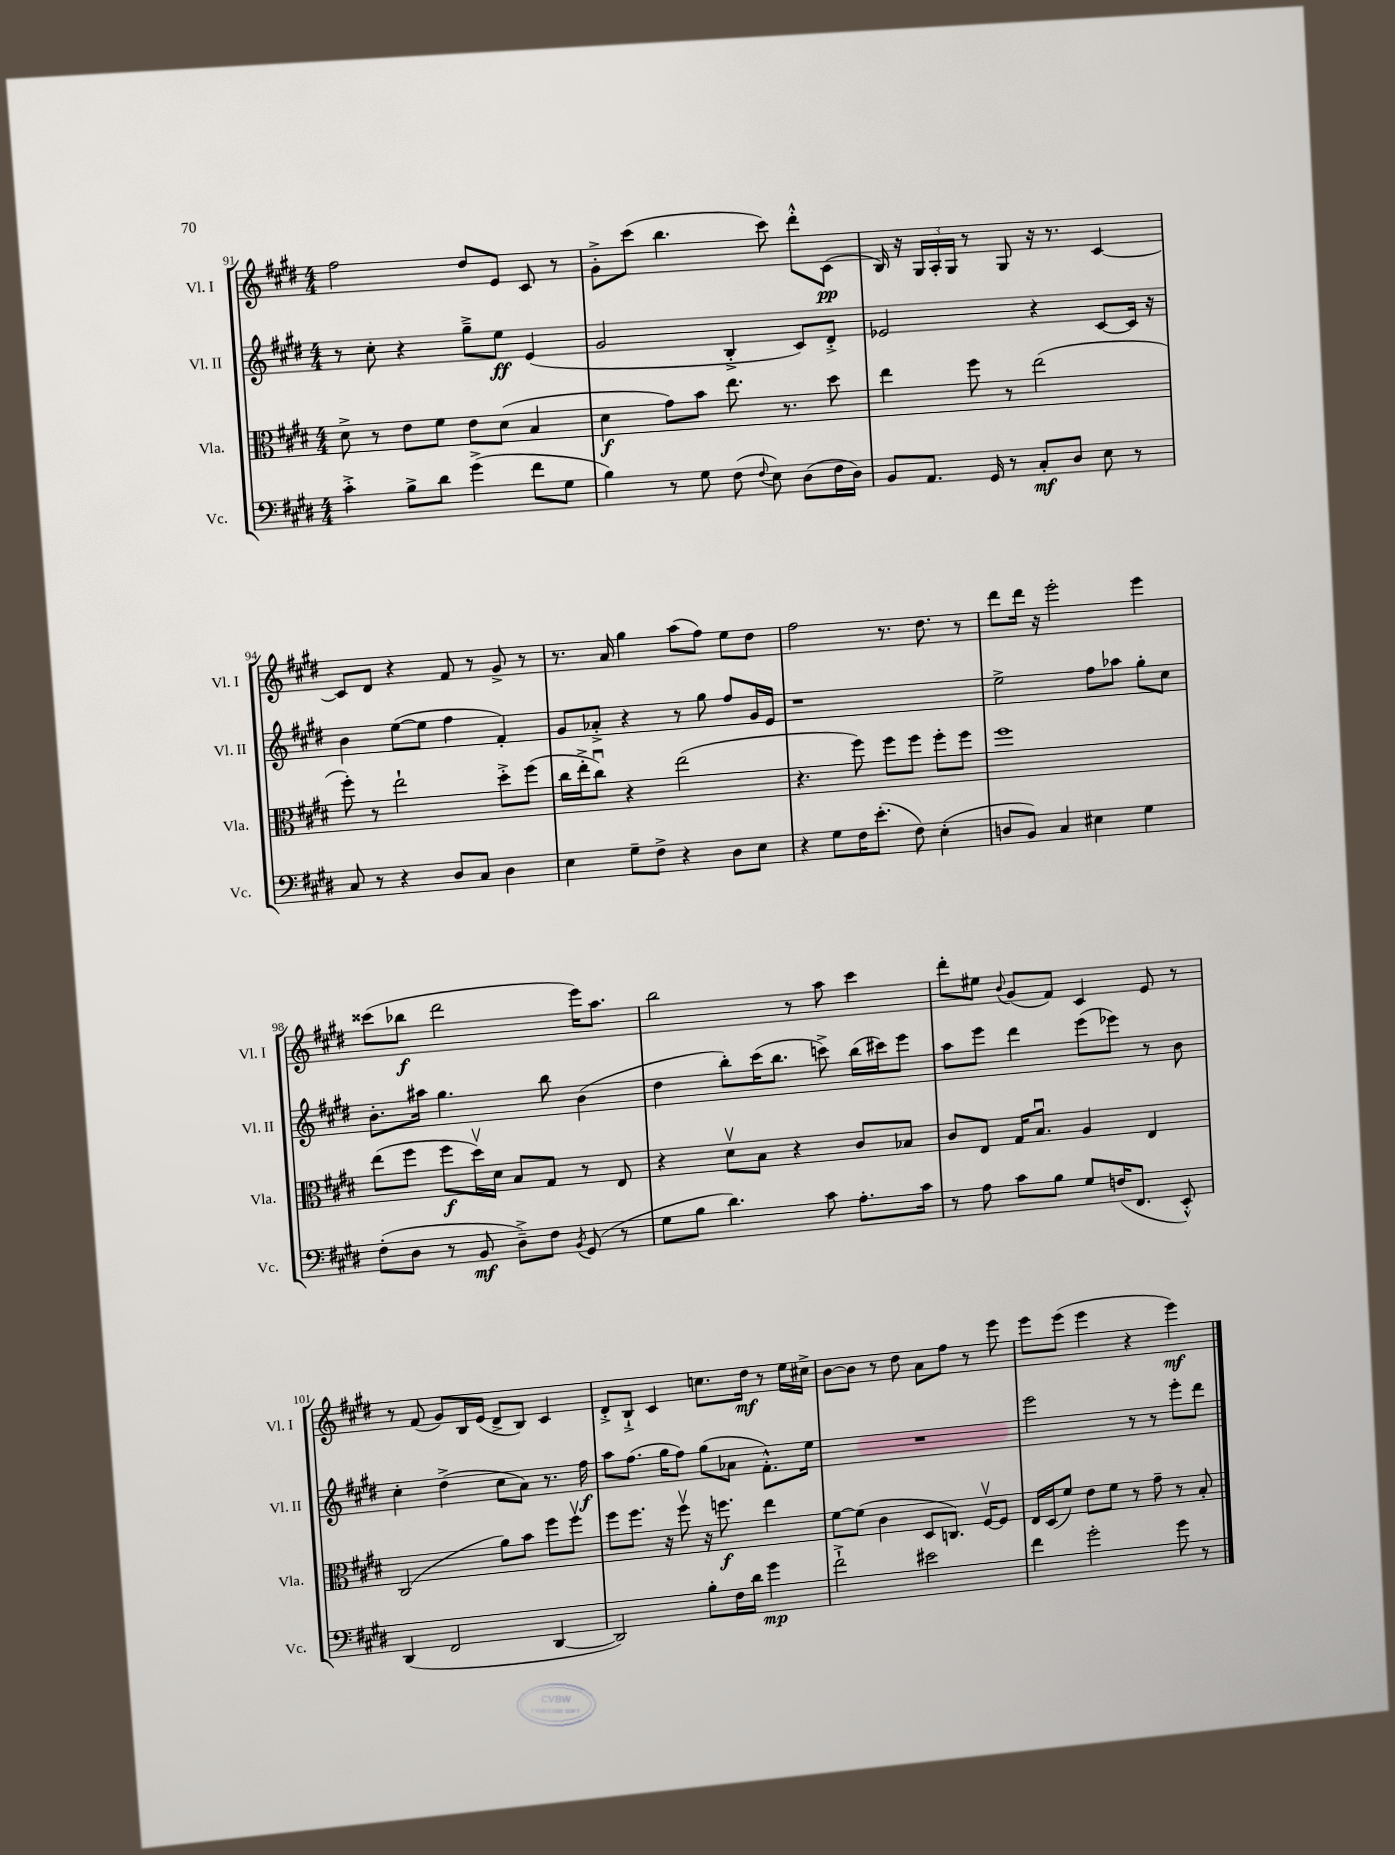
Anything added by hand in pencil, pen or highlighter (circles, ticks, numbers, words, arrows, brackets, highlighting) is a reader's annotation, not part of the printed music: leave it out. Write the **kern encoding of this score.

**kern	**kern	**kern	**kern
*staff4	*staff3	*staff2	*staff1
*clefF4	*clefC3	*clefG2	*clefG2
*k[f#c#g#d#]	*k[f#c#g#d#]	*k[f#c#g#d#]	*k[f#c#g#d#]
*M4/4	*M4/4	*M4/4	*M4/4
4c#'^\	8d#^\	8r	2ff#\
.	8r	8cc#'\	.
8B^\L	8e\L	4r	.
8d#\J	8f#\J	.	.
(4g#^\	8e\L	8gg#~^\L	8dd#/L
.	(8d#\J	8ee\J	8e/J
8f#\L	4B/	(4e/	8c#/
8G#\J	.	.	8r
=	=	=	=
4B\)	4d#\	2g#/	8g#'^\L
.	.	.	(8ccc#\J
8r	8g#\L)	.	4.bb\
8G#\	8b\J	.	.
(8F#\	8.ee\	4B'^/	.
8qqF#/	.	.	.
8E\)	.	.	8ccc#\)
.	8.r	.	.
(8D#\L	.	8c#/L)	8ddd#'^^\L
16F#\L	8dd#\	8d#'^/J	(8c#\J
16D#\JJ)	.	.	.
=	=	=	=
8BB/L	4ee\	2e-/	16B/)
.	.	.	16r
8.AA/J	.	.	24G#/LL
.	.	.	24A'/
.	.	.	24G#/JJ
.	8ff#\	.	8r
16GG#/	.	.	.
8r	8r	.	8G#/
8C#'/L	(2ee\	4r	16r
.	.	.	8.r
8D#/J	.	.	.
8E\	.	[8c#/L	[4c#/
8r	.	16c#/]Jk	.
.	.	16r	.
=	=	=	=
8C#/	8ff#'\)	4b\	8c#/]L
8r	8r	.	8d#/J
4r	2ee`\	([8ee\L	4r
.	.	8ee\]J	.
8D#/L	.	4ff#\	8f#/
8C#/J	.	.	8r
4D#\	8dd#'^\L	4f#'/)	8g#^/
.	(8ff#\J	.	8r
=	=	=	=
4E\	16cc#\LL	8g#/L	8.r
.	16ee'^\J	.	.
.	8cc#u\J)	8a-'^/J	.
.	.	.	16a/
8G#~\L	4r	4r	4gg#\
8F#^\J	.	.	.
4r	(2ee\	8r	(8aa\L
.	.	8gg#\	8ff#\J)
8D#\L	.	8ff#/L	8ee\L
8E\J	.	16g#/L	8dd#\J
.	.	16e/JJ	.
=	=	=	=
4r	4.r	1r	2ff#\
8G#\L	.	.	.
16F#\K	8ff#\)	.	.
(8.e'\J	.	.	.
.	8ff#\L	.	8.r
8F#\)	8ff#\J	.	.
.	.	.	8.dd#\
(4E'\	8ff#'\L	.	.
.	8ff#\J	.	8r
=	=	=	=
8D/L	1ff#	2ee^\	8ddd#\L
8BB/J)	.	.	16ddd#\Jk
.	.	.	16r
4C#/	.	.	2eee'\
4E#\	.	8ff#\L	.
.	.	8aa-\J	.
4G#\	.	8gg#'\L	4eee\
.	.	8cc#\J	.
=	=	=	=
(8F#'\L	(8ee\L	8.b'\L	(8ccc##\L
8D#\J	8ff#\J	.	8bb-\J
.	.	16aa#\Jk	.
8r	8ff#\L	4.gg#\	2ddd#\
8BB/	16dd#v\L)	.	.
.	16d#\JJ	.	.
8D#~^\L)	8B/L	.	.
8F#\J	8G#/J	8bb\	.
8qBB/	.	.	.
(8GG#/	8r	(4b\	16eee\LK)
.	.	.	8.aa\J
8r	8E/	.	.
=	=	=	=
8G#\L	4r	4dd#\	2bb\
8B\J	.	.	.
4.d#\)	8d#v\L	8bb'\L)	.
.	8B\J	(16ccc#\K	.
.	.	8.bb\J	.
.	4r	.	8r
8c#\	.	8ccc^\)	8aa\
8.A'\L	8c#/L	(16bb\LL	4ccc#\
.	.	16ccc#\J)	.
.	8B-/J	8eee\J	.
16c#\Jk	.	.	.
=	=	=	=
8r	8c#/L	8aa\L	8ddd#'\L
8A\	8E/J	8eee\J	8ee#\J
.	.	.	8qqb/
8c#\L	16G#/LK	4ddd#\	(8g#/L
.	8.Bu/J	.	.
8B\J	.	.	8f#/J)
8G#/L	4A/	(8eee\L	4c#/
(16F/K	.	8eee-\J)	.
8.FF#/J	.	.	.
.	4E/	8r	8e/
8EE'^^/)	.	8b\	8r
=	=	=	=
(4DD#/	(2C#/	4cc#'\	8r
.	.	.	(8f#/
2FF#/	.	(4dd#^\	8g#/L)
.	.	.	16B/L
.	.	.	(16e/JJ
.	8a\L)	8cc#\L	8d#^/L
.	8b\J	8a\J)	8B/J)
[4DD#/	8ff#\L	8.r	4c#/
.	8ff#v\J	.	.
.	.	16ff#\	.
=	=	=	=
2DD#/])	8ff#\L	8aa\L	8d#'^/L
.	8.ff#\J	(8.ff#\J	8B`^/J
.	.	.	4c#/
.	16r	16gg#\LK	.
.	8ff#v\	8ff#\J)	.
8B'\L	16r	(8gg#\L	8.cc\L
.	8.ff\	.	.
16F#\L	.	8a-\J	.
16d#\JJ	.	.	16dd#\Jk
4g#\	4ee\	8.f#'^^\L)	8r
.	.	.	16ee\LL
.	.	16ee\Jk	16cc#^\JJ
=	=	=	=
2f#`^\	[8f#\L	1r	[8b\L
.	(8f#\]J	.	8b\]J
.	4c#\	.	8r
.	.	.	8dd#\
2e#\	8D#/L	.	8a\L
.	8.C/J)	.	8ff#\J
.	.	.	8r
.	[16F#v/LK	.	.
.	8F#/]J	.	8eee\
=	=	=	=
4f#\	16E/LL	2eee\	8eee\L
.	(16D#/J	.	.
.	8f#/J)	.	(8eee\J
2g#'\	8e\L	.	4eee\
.	8f#\J	.	.
.	8r	8r	4r
.	8g#~\	8r	.
8g#\	8r	8eee'\L	4eee\)
8r	8B'/	8ddd#\J	.
==	==	==	==
*-	*-	*-	*-
